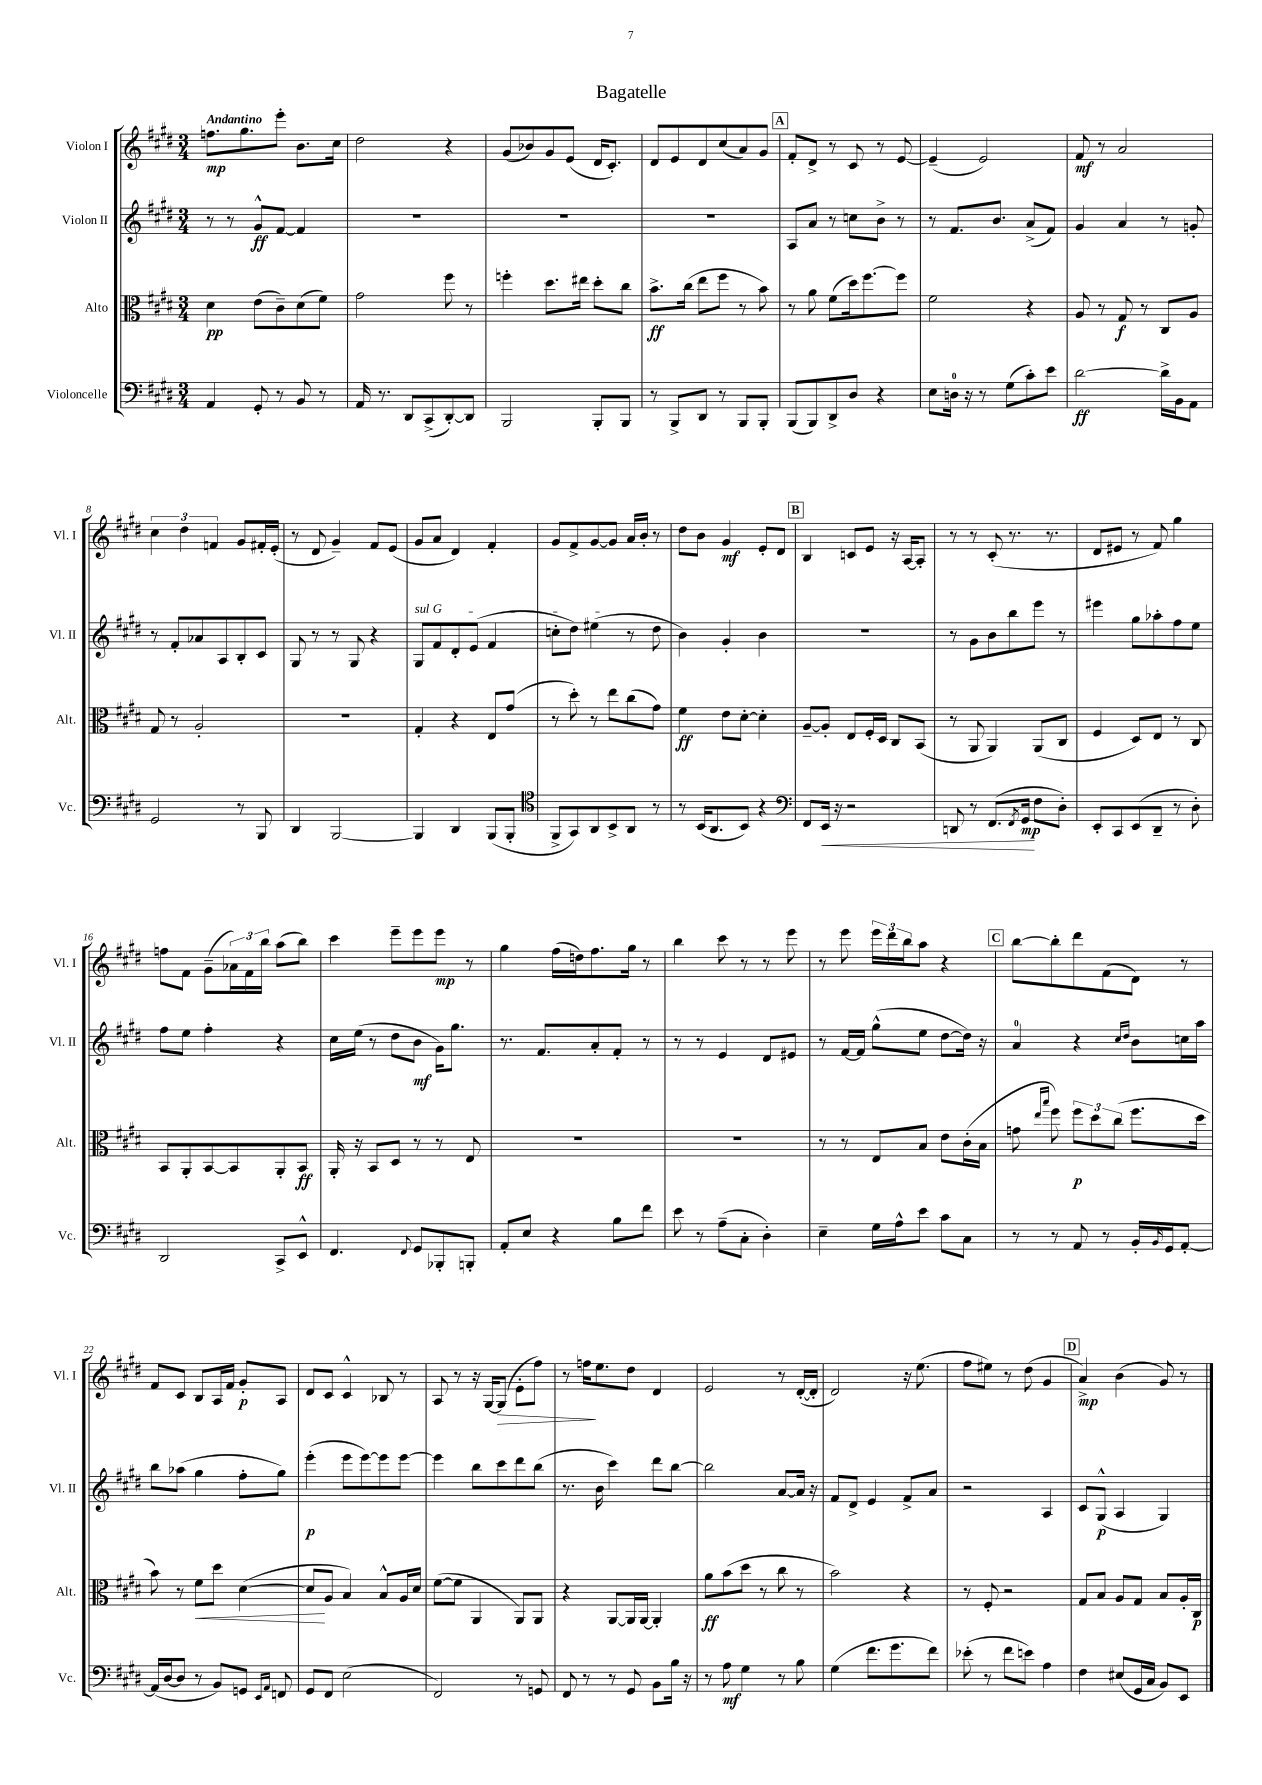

**kern	**dynam	**kern	**dynam	**kern	**dynam	**kern	**dynam
*part4	*part4	*part3	*part3	*part2	*part2	*part1	*part1
*staff4	*staff4	*staff3	*staff3	*staff2	*staff2	*staff1	*staff1
*I"Violoncelle	*	*I"Alto	*	*I"Violon II	*	*I"Violon I	*
*I'Vc.	*	*I'Alt.	*	*I'Vl. II	*	*I'Vl. I	*
*clefF4	*	*clefC3	*	*clefG2	*	*clefG2	*
*k[f#c#g#d#]	*	*k[f#c#g#d#]	*	*k[f#c#g#d#]	*	*k[f#c#g#d#]	*
*M3/4	*	*M3/4	*	*M3/4	*	*M3/4	*
=1	=1	=1	=1	=1	=1	=1	=1
!	!	!	!	!	!	!LO:TX:a:B:t=Andantino	!
4AA/	.	4d#\	pp	8r	.	8.ffn\L	mp
.	.	.	.	8r	.	.	.
.	.	.	.	.	.	8.gg#\	.
8GG#'/	.	(8e\L	.	8g#^^/L	ff	.	.
8r	.	8c#~\)	.	[8f#/J	.	8eee'\J	.
8BB/	.	(8d#\	.	4f#/]	.	8.b\L	.
8r	.	8f#\J)	.	.	.	.	.
.	.	.	.	.	.	16cc#\Jk	.
=2	=2	=2	=2	=2	=2	=2	=2
16AA/	.	2g#\	.	2.r	.	2dd#\	.
8.r	.	.	.	.	.	.	.
8DD#/L	.	.	.	.	.	.	.
(8CC#^/	.	.	.	.	.	.	.
[8DD#'/)	.	8ff#\	.	.	.	4r	.
8DD#/J]	.	8r	.	.	.	.	.
=3	=3	=3	=3	=3	=3	=3	=3
2BBB/	.	4ffn'\	.	2.r	.	(8g#/L	.
.	.	.	.	.	.	8b-X/)	.
.	.	8.dd#\L	.	.	.	8g#/	.
.	.	.	.	.	.	(8e/J	.
.	.	16ee#X\Jk	.	.	.	.	.
8BBB'/L	.	8dd#'\L	.	.	.	16d#/KL	.
.	.	.	.	.	.	8.c#'/J)	.
8BBB/J	.	8cc#\J	.	.	.	.	.
=4	=4	=4	=4	=4	=4	=4	=4
8r	.	8.b^\L	ff	2.r	.	8d#/L	.
8BBB^/L	.	.	.	.	.	8e/	.
.	.	(16cc#\Jk	.	.	.	.	.
8DD#/J	.	8ee\L	.	.	.	8d#/	.
8r	.	8ff#\J	.	.	.	(8cc#/	.
8BBB/L	.	8r	.	.	.	8a/)	.
8BBB'/J	.	8b\)	.	.	.	8g#/J	.
!!LO:REH:place=s1:t=A
=5	=5	=5	=5	=5	=5	=5	=5
(8BBB/L	.	8r	.	8A/L	.	8f#'/L	.
8BBB/)	.	8a\	.	8a/J	.	8d#^/J	.
8DD#^/	.	(8f#\L	.	8r	.	8r	.
8D#/J	.	16dd#\k)	.	8ccn\L	.	8c#/	.
.	.	[8.ff#\	.	.	.	.	.
4r	.	.	.	8b^\J	.	8r	.
.	.	8ff#\J]	.	8r	.	[8e/	.
=6	=6	=6	=6	=6	=6	=6	=6
8E\L	.	2f#\	.	8r	.	(4e~/]	.
16Dn\Jk	.	.	.	8.f#/L	.	.	.
16r	.	.	.	.	.	.	.
8r	.	.	.	.	.	2e/)	.
.	.	.	.	8.b/J	.	.	.
(8G#\L	.	.	.	.	.	.	.
8c#'\)	.	4r	.	(8a^/L	.	.	.
8e\J	.	.	.	8f#/J)	.	.	.
=7	=7	=7	=7	=7	=7	=7	=7
[2d#\	ff	8A/	.	4g#/	.	8f#/	mf
.	.	8r	.	.	.	8r	.
.	.	8G#/	f	4a/	.	2a/	.
.	.	8r	.	.	.	.	.
16d#^\LL]	.	8C#/L	.	8r	.	.	.
16BB\J	.	.	.	.	.	.	.
8AA\J	.	8A/J	.	8gn'/	.	.	.
!!LO:LB:g=z
=8	=8	=8	=8	=8	=8	=8	=8
2GG#/	.	8G#/	.	8r	.	6cc#\	.
.	.	8r	.	8f#'/L	.	.	.
.	.	.	.	.	.	6dd#\	.
.	.	2A'/	.	8a-X/	.	.	.
.	.	.	.	.	.	6fn/	.
.	.	.	.	8A/	.	.	.
8r	.	.	.	8B'/	.	8g#/L	.
8BBB/	.	.	.	8c#/J	.	16f#X'/L	.
.	.	.	.	.	.	(16e'/JJ	.
=9	=9	=9	=9	=9	=9	=9	=9
4DD#/	.	2.r	.	8G#/	.	8r	.
.	.	.	.	8r	.	8d#/	.
[2BBB/	.	.	.	8r	.	4g#~/)	.
.	.	.	.	8G#/	.	.	.
.	.	.	.	4r	.	8f#/L	.
.	.	.	.	.	.	(8e/J	.
=10	=10	=10	=10	=10	=10	=10	=10
!	!	!	!	!LO:TX:a:i:t=sul G	!	!	!
4BBB/]	.	4G#'/	.	8G#/L	.	8g#/L	.
.	.	.	.	8f#/	.	8a/J	.
4DD#/	.	4r	.	8d#'/	.	4d#/)	.
.	.	.	.	(8e/J	.	.	.
(8BBB/L	.	8E/L	.	4f#/	.	4f#'/	.
8BBB'/J	.	(8g#/J	.	.	.	.	.
=11	=11	=11	=11	=11	=11	=11	=11
*clefC4	*	*	*	*	*	*	*
8FF#^/L	.	8r	.	8ccn'\L	.	8g#/L	.
8GG#/)	.	8dd#'\)	.	8dd#\J)	.	8f#^/	.
8AA/	.	8r	.	(4ee#X\	.	[8g#/	.
8BB^/	.	8ee\L	.	.	.	8g#/J]	.
8AA/J	.	(8cc#\	.	8r	.	16a/LL	.
.	.	.	.	.	.	16b'/JJ	.
8r	.	8g#\J)	.	8dd#\	.	8r	.
=12	=12	=12	=12	=12	=12	=12	=12
8r	.	4f#\	ff	4b\)	.	8dd#\L	.
(16BB/KL	.	.	.	.	.	8b\J	.
8.AA/	.	.	.	.	.	.	.
.	.	8e\L	.	4g#'/	.	4g#/	mf
8BB/J)	.	[8d#'\J	.	.	.	.	.
4r	.	4d#'\]	.	4b\	.	8e'/L	.
.	.	.	.	.	.	8d#/J	.
!!LO:REH:place=s1:t=B
=13	=13	=13	=13	=13	=13	=13	=13
*clefF4	*	*	*	*	*	*	*
8FF#/L	.	[8A~/L	.	2.r	.	4B/	.
!	!LO:HP:b	!	!	!	!	!	!
16EE/Jk	<	8A'/J]	.	.	.	.	.
16r	.	.	.	.	.	.	.
2r	.	8E/L	.	.	.	8cn/L	.
.	.	16F#'/L	.	.	.	8e/J	.
.	.	16D#/JJ	.	.	.	.	.
.	.	8C#/L	.	.	.	16r	.
.	.	.	.	.	.	[16A/KL	.
.	.	(8BB/J	.	.	.	8A'/J]	.
=14	=14	=14	=14	=14	=14	=14	=14
8DDn/	.	8r	.	8r	.	8r	.
8r	.	8AA/	.	8g#\L	.	8r	.
(8.FF#/L	.	4AA/)	.	8b\	.	(8c#'/	.
.	.	.	.	8bb\	.	8.r	.
8qFF#/	.	.	.	.	.	.	.
16GG#/Jk	mp	.	.	.	.	.	.
8F#\L	[	(8AA/L	.	8eee\J	.	.	.
.	.	.	.	.	.	8.r	.
8D#'\J)	.	8C#/J	.	8r	.	.	.
=15	=15	=15	=15	=15	=15	=15	=15
8EE'/L	.	4F#/	.	4eee#X\	.	8d#/L	.
8CC#/	.	.	.	.	.	8e#X/J	.
(8EE/	.	8D#/L)	.	8gg#\L	.	8r	.
8DD#~/J	.	8E/J	.	8aa-X'\	.	8f#/)	.
8r	.	8r	.	8ff#\	.	4gg#\	.
8D#'\)	.	8C#/	.	8ee\J	.	.	.
!!LO:LB:g=z
=16	=16	=16	=16	=16	=16	=16	=16
2DD#/	.	8BB/L	.	8ff#\L	.	8ffn\L	.
.	.	8AA'/	.	8ee\J	.	8f#\J	.
.	.	[8BB/	.	4ff#'\	.	(8g#~\L	.
.	.	8BB/]	.	.	.	24a-X\L)	.
.	.	.	.	.	.	24f#\	.
.	.	.	.	.	.	24bb\JJ	.
8CC#^/L	.	8AA'/	.	4r	.	(8aa\L	.
8EE^^/J	.	8BB/J	ff	.	.	8bb\J)	.
=17	=17	=17	=17	=17	=17	=17	=17
4.FF#/	.	16AA'/	.	16cc#\LL	.	4ccc#\	.
.	.	16r	.	(16ee\JJ	.	.	.
.	.	8BB/L	.	8r	.	.	.
.	.	8D#/J	.	8dd#\L	.	8eee~\L	.
8qqFF#/	.	.	.	.	.	.	.
8GG#/L	.	8r	.	8b\J	mf	8eee\	.
8BBB-X'/	.	8r	.	16g#\KL)	.	8eee\J	mp
.	.	.	.	8.gg#\J	.	.	.
8BBBn'/J	.	8E/	.	.	.	8r	.
=18	=18	=18	=18	=18	=18	=18	=18
8AA'/L	.	2.r	.	8.r	.	4gg#\	.
8E/J	.	.	.	.	.	.	.
.	.	.	.	8.f#/L	.	.	.
4r	.	.	.	.	.	(16ff#\LL	.
.	.	.	.	.	.	16ddn\J)	.
.	.	.	.	8a'/	.	8.ff#\	.
8B\L	.	.	.	8f#'/J	.	.	.
.	.	.	.	.	.	16gg#\Jk	.
8f#\J	.	.	.	8r	.	8r	.
=19	=19	=19	=19	=19	=19	=19	=19
8e\	.	2.r	.	8r	.	4bb\	.
8r	.	.	.	8r	.	.	.
(8A~\L	.	.	.	4e/	.	8ccc#\	.
8C#'\J	.	.	.	.	.	8r	.
4D#'\)	.	.	.	8d#/L	.	8r	.
.	.	.	.	8e#X/J	.	8eee\	.
=20	=20	=20	=20	=20	=20	=20	=20
4E~\	.	8r	.	8r	.	8r	.
.	.	8r	.	[16f#/LL	.	8eee\	.
.	.	.	.	16f#/JJ]	.	.	.
16G#\LL	.	8E/L	.	(8gg#^^\L	.	24eee\LL	.
.	.	.	.	.	.	24ddd#\	.
16A^^\J	.	.	.	.	.	.	.
.	.	.	.	.	.	24bb\J	.
8e\J	.	8B/J	.	8ee\J	.	8aa\J	.
8c#\L	.	8e\L	.	[8dd#\L	.	4r	.
8C#\J	.	(16c#'\L	.	16dd#\Jk])	.	.	.
.	.	16B\JJ	.	16r	.	.	.
!!LO:REH:place=s1:t=C
=21	=21	=21	=21	=21	=21	=21	=21
8r	.	8gn\	.	4a/	.	[8bb\L	.
.	.	16qqee/LL	.	.	.	.	.
.	.	16qqbb/JJ	.	.	.	.	.
8r	.	8ff#\)	.	.	.	8bb'\]	.
8AA/	.	12ff#\L	p	4r	.	8ddd#\	.
.	.	12dd#\	.	.	.	.	.
8r	.	.	.	.	.	(8f#\	.
.	.	(12cc#\J	.	.	.	.	.
.	.	.	.	16qqcc#/LL	.	.	.
.	.	.	.	16qqdd#/JJ	.	.	.
16BB'/LL	.	8.ff#\L	.	8b\L	.	8d#\J)	.
16qqBB/	.	.	.	.	.	.	.
16GG#/J	.	.	.	.	.	.	.
[8AA'/J	.	.	.	16ccn\L	.	8r	.
.	.	16dd#\Jk	.	16aa\JJ	.	.	.
!!LO:LB:g=z
=22	=22	=22	=22	=22	=22	=22	=22
(16AA/LL]	.	8b\)	.	8bb\L	.	8f#/L	.
[16D#/J	.	.	.	.	.	.	.
8D#/J]	.	8r	.	(8aa-X\J	.	8c#/J	.
!	!	!	!LO:HP:b	!	!	!	!
8r	.	8f#\L	<	4gg#\	.	8B/L	.
8BB/L)	.	8dd#\J	.	.	.	16A/L	.
.	.	.	.	.	.	16f#/JJ	.
8GGn/J	.	([4d#\	.	8ff#'\L	.	8g#'/L	p
16qqEE/LL	.	.	.	.	.	.	.
16qqAA/JJ	.	.	.	.	.	.	.
8FFn/	.	.	.	8gg#\J)	.	8A/J	.
=23	=23	=23	=23	=23	=23	=23	=23
8GG#/L	.	8d#/L]	.	(4eee'\	p	8d#/L	.
8FF#/J	.	8A/J	[	.	.	8c#/J	.
(2E\	.	4B/)	.	8eee\L	.	4c#^^/	.
.	.	.	.	[8eee\)	.	.	.
.	.	8B^^/L	.	8eee\]	.	8B-X/	.
.	.	16A/L	.	[8eee\J	.	8r	.
.	.	16d#/JJ	.	.	.	.	.
=24	=24	=24	=24	=24	=24	=24	=24
2FF#/)	.	([8f#\L	.	4eee\]	.	8A/	.
.	.	8f#\J]	.	.	.	8r	.
.	.	4AA/	.	8bb\L	.	16r	.
.	.	.	.	.	.	[16G#/KL	.
!	!	!	!	!	!	!	!LO:HP:b
.	.	.	.	8ccc#\	.	(8G#/J]	>
8r	.	8AA/L)	.	8ddd#\	.	8e'\L	.
8GGn/	.	8AA/J	.	(8bb\J	.	8ff#\J)	.
=25	=25	=25	=25	=25	=25	=25	=25
8FF#/	.	4r	.	8.r	.	8r	.
8r	.	.	.	.	.	16ffn\KL	.
.	.	.	.	16b\	.	8.ee\	]
8r	.	[8AA/L	.	4ccc#\)	.	.	.
8GG#/	.	16AA/L]	.	.	.	8dd#\J	.
.	.	[16AA/JJ	.	.	.	.	.
8BB\L	.	4AA'/]	.	8ddd#\L	.	4d#/	.
16B\Jk	.	.	.	[8bb\J	.	.	.
16r	.	.	.	.	.	.	.
=26	=26	=26	=26	=26	=26	=26	=26
8r	.	8a\L	ff	2bb\]	.	2e/	.
8A\	mf	(8b\	.	.	.	.	.
4G#\	.	8dd#\J	.	.	.	.	.
.	.	8r	.	.	.	.	.
8r	.	8cc#\	.	[8a/L	.	8r	.
8B\	.	8r	.	16a/Jk]	.	([16d#'/LL	.
.	.	.	.	16r	.	16d#'/JJ]	.
=27	=27	=27	=27	=27	=27	=27	=27
(4G#\	.	2b\)	.	8f#/L	.	2d#/)	.
.	.	.	.	8d#^/J	.	.	.
8.f#\L	.	.	.	4e/	.	.	.
8.g#\	.	.	.	.	.	.	.
.	.	4r	.	8f#^/L	.	16r	.
.	.	.	.	.	.	(8.ee\	.
8f#\J)	.	.	.	8a/J	.	.	.
=28	=28	=28	=28	=28	=28	=28	=28
(8e-X'\	.	8r	.	2r	.	8ff#\L	.
8r	.	8F#'/	.	.	.	8ee#X\J)	.
8f#\L	.	2r	.	.	.	8r	.
8en\J)	.	.	.	.	.	(8dd#\	.
4A\	.	.	.	4A/	.	4g#/	.
!!LO:REH:place=s1:t=D
=29	=29	=29	=29	=29	=29	=29	=29
4F#\	.	8G#/L	.	8c#/L	.	4a^/)	mp
.	.	8B/J	.	(8G#^^/J	p	.	.
(8E#X/L	.	8A/L	.	4A/	.	(4b\	.
16GG#/L	.	8G#/J	.	.	.	.	.
16C#/JJ	.	.	.	.	.	.	.
8BB/L)	.	8B/L	.	4G#/)	.	8g#/)	.
8EE/J	.	16A'/L	.	.	.	8r	.
.	.	16C#/JJ	p	.	.	.	.
==	==	==	==	==	==	==	==
*-	*-	*-	*-	*-	*-	*-	*-
